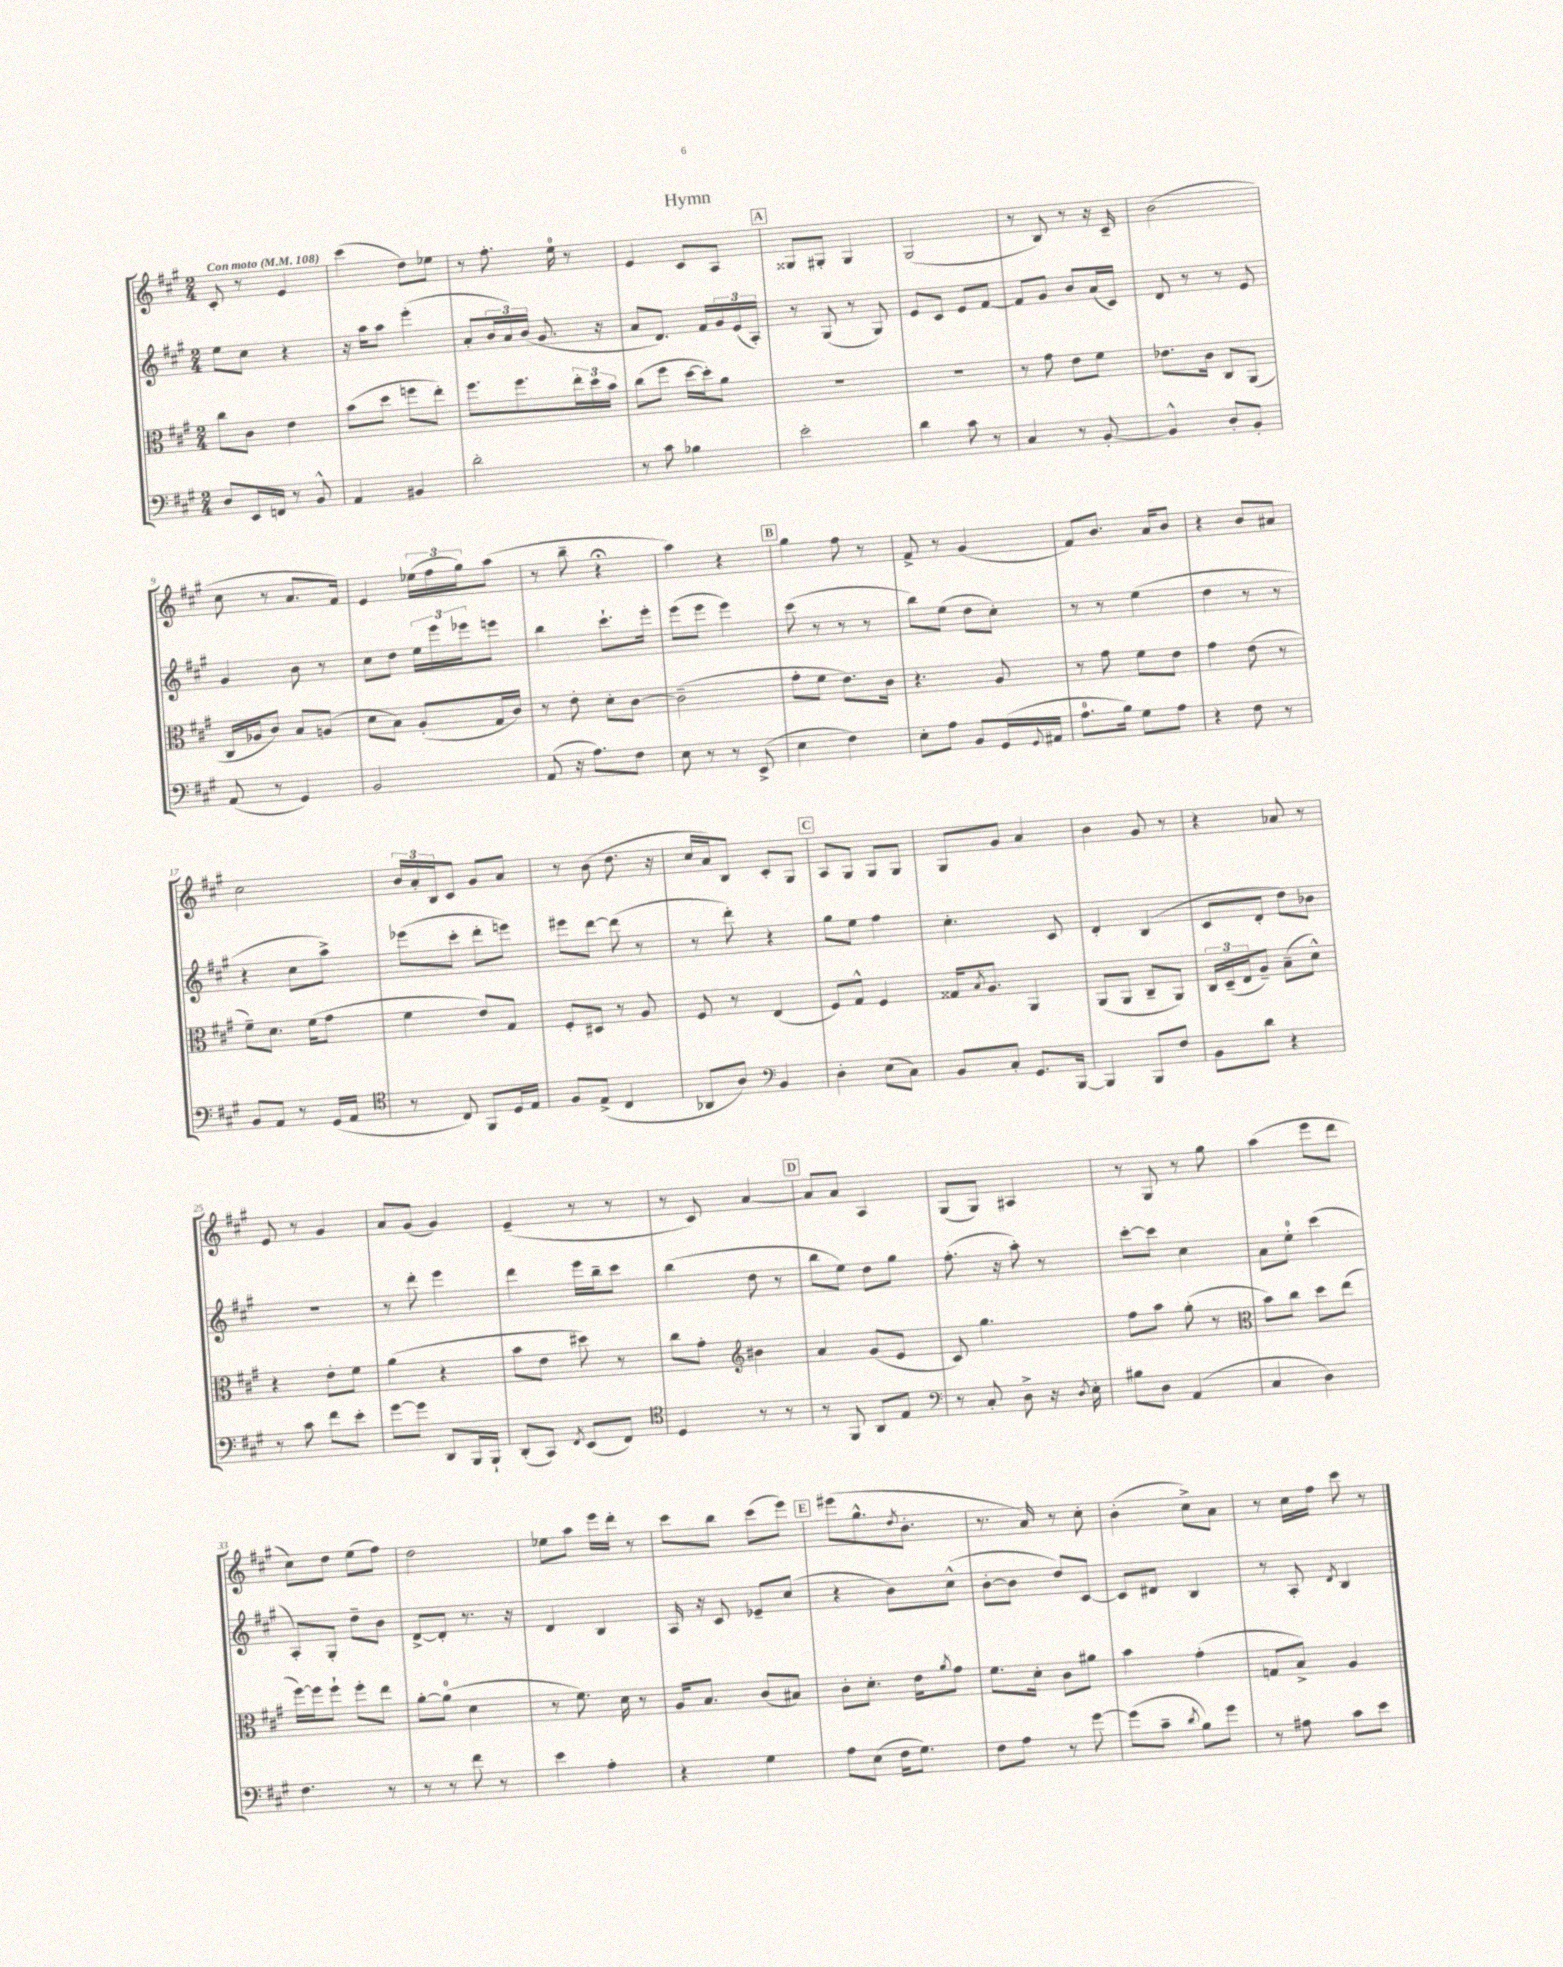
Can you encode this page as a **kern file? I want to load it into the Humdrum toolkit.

**kern	**kern	**kern	**kern
*part4	*part3	*part2	*part1
*staff4	*staff3	*staff2	*staff1
*clefF4	*clefC3	*clefG2	*clefG2
*k[f#c#g#]	*k[f#c#g#]	*k[f#c#g#]	*k[f#c#g#]
*M2/4	*M2/4	*M2/4	*M2/4
*MM108	*MM108	*MM108	*MM108
=1	=1	=1	=1
!	!	!	!LO:TX:a:B:t=Con moto
8D/L	8cc#\L	8ee\L	8c#'/
16EE/L	8c#\J	8cc#\J	8r
16FFn/JJ	.	.	.
8r	4e\	4r	4e/
8BB^^/	.	.	.
=2	=2	=2	=2
4AA/	(8b\L	16r	(4ccc#\
.	.	16aa\KL	.
.	8dd\J	8aa\J	.
4BB#X/	8ffn\L	(4eee'\	8dd\L)
.	8ee'\J)	.	8ee-X\J
=3	=3	=3	=3
2d'\	8.ff#\L	8a'/L	8r
.	.	24b/L	8.ff#'\
.	.	24a/)	.
.	8.ff#\	.	.
.	.	(24b/JJ	.
.	.	8.g#/	.
.	.	.	16ee\
.	24ee'\L	.	8r
.	24dd\	.	.
.	.	16r	.
.	24b\JJ	.	.
=4	=4	=4	=4
8r	(8cc#\L	8a/L	4e/
8c#\	8ff#\J	8.d/J)	.
4B-X\	[16dd\LL	.	8c#/L
.	16dd'\J])	16f#/LL	.
.	8a\J	24g#/	8A/J
.	.	(24e/	.
.	.	24A'/JJ)	.
!!LO:REH:place=s1:t=A
=5	=5	=5	=5
2e'\	2r	8r	8G##X/L
.	.	(8G#/	8G#X'/J
.	.	8r	4G#/
.	.	8G#/)	.
=6	=6	=6	=6
4d\	2r	8e/L	(2G#/
.	.	8c#/J	.
8c#\	.	8e/L	.
8r	.	[8f#/J	.
=7	=7	=7	=7
4C#/	8r	8f#/L]	8r
.	8g#\	8g#/J	8B/)
8r	8e\L	8b/L	8r
[8BB'/	8f#\J	(16a/L	16r
.	.	16c#/JJ)	16c#~/
=8	=8	=8	=8
4BB^^/]	8.e-X\L	8d/	(2b\
.	.	8r	.
.	16c#\Jk	.	.
8D'/L	8C#/L	8r	.
8BB'/J	(8AA/J	8e/	.
!!LO:LB:g=z
=9	=9	=9	=9
(8AA/	16C#/LL	4g#/	8cc#\
.	16A-X/J	.	.
8r	8c#/J)	.	8r
4GG#/)	8B/L	8b\	8.a/L
.	(8An/J	8r	.
.	.	.	16f#/Jk)
=10	=10	=10	=10
2BB/	8d\L	8cc#\L	4e/
.	8B\J)	8dd\J	.
.	(8A'/L	24ee\LL	(24ee-X\LL
.	.	24eee\	24ff#\
.	.	24eee-X\J	24gg#\J)
.	16G#/L	8eeen\J	(8aa\J
.	16c#/JJ)	.	.
=11	=11	=11	=11
(8AA/	8r	4bb\	8r
16r	8e'\	.	8bb~\
8.A\L)	.	.	.
.	8d'\L	8.ccc#`\L	4r;<
8F#\J	[8c#\J	.	.
.	.	16eee'\Jk	.
=12	=12	=12	=12
8E\	(2c#~\]	(8eee\L	4aa\)
8r	.	8eee\J	.
8r	.	4eee\)	4r
(8EE^/	.	.	.
!!LO:REH:place=s1:t=B
=13	=13	=13	=13
4E\	8g#'\L	(8ccc#\	4gg#\
.	8f#\J	8r	.
4F#\)	8.e\L)	8r	8ff#\
.	.	8r	8r
.	16c#\Jk	.	.
=14	=14	=14	=14
8E'\L	4.r	8bb\L)	8f#^/
8A\J	.	(8ee\J	8r
8BB/L	.	8dd\L	(4g#/
(16GG#/L	8A/	8cc#'\J)	.
8qqGG#/	.	.	.
16AA#X/JJ	.	.	.
=15	=15	=15	=15
8.A\L	8r	8r	8f#/L)
.	8g#\	8r	8.b/J
16B\Jk)	.	.	.
8G#\L	8f#\L	(4ee\	.
.	.	.	16a/KL
8A\J	8e\J	.	8b/J
=16	=16	=16	=16
4r	4g#\	4dd\	4r
8F#\	(8e\	8r	8b/L
8r	8r	8r	8a#X/J
!!LO:LB:g=z
=17	=17	=17	=17
8BB/L	8f#~\L)	4r	2cc#\
8AA/J	8.d\J	.	.
8r	.	8cc#\L	.
.	(16f#\KL	.	.
(16GG#/LL	8g#\J	8aa^\J)	.
16AA/JJ	.	.	.
=18	=18	=18	=18
*clefC4	*	*	*
8r	4f#\	(8eee-X\L	24b/LL
.	.	.	24a'/
.	.	.	24B/J
8C#/)	.	8ccc#'\J	8c#/J
8FF#/L	8e/L)	8ddd'\L	8g#/L
16D/L	8G#/J	8eeen\J)	8a/J
16E/JJ	.	.	.
=19	=19	=19	=19
8F#/L	8F#'/L	8eee#X\L	8r
(8E^/J	8D#X/J	[8ddd\J	(8b\
4C#/	8r	(8ddd\]	8.dd\
.	8A/	8r	.
.	.	.	16r
=20	=20	=20	=20
8AA-X/L	8F#/	8r	16cc#/LL
.	.	.	16a/J)
8A/J)	8r	8ddd'\)	8B/J
*clefF4	*	*	*
4BB/	(4E/	4r	8c#'/L
.	.	.	8G#/J
!!LO:REH:place=s1:t=C
=21	=21	=21	=21
4D'\	8F#/L)	8gg#\L	8A/L
.	8G#^^/J	8ee\J	8G#/J
(8E\L	4F#/	4ff#\	8G#/L
8C#\J)	.	.	8G#/J
=22	=22	=22	=22
8BB/L	16G##X/KL	4.cc#'\	8G#/L
.	8qB/	.	.
.	8.A/J	.	.
8C#'/J	.	.	8g#/J
8.GG#/L	4AA/	.	4a/
.	.	8c#/	.
[16BBB/Jk	.	.	.
=23	=23	=23	=23
4BBB/]	(8AA/L	4d'/	4b\
.	8AA/J	.	.
8BBB/L	8C#~/L	(4B/	8g#/
8F#/J	8AA/J)	.	8r
=24	=24	=24	=24
8BB\L	24C#/LL	8c#/L	4r
.	(24D~/	.	.
.	24E/J	.	.
8d\J	8A~/J)	8d'/J	.
4r	(8B~\L	8dd\L)	8a-X/
.	8d^^\J)	8b-X\J	8r
!!LO:LB:g=z
=25	=25	=25	=25
8r	4r	2r	8e/
8c#\	.	.	8r
8f#\L	8e'\L	.	4g#/
8e'\J	8f#\J	.	.
=26	=26	=26	=26
[8g#\L	(4a\	8r	8a/L
8g#\J]	.	8ddd'\	(8g#/J
8DD/L	4r	4eee\	4g#/)
16BBB/L	.	.	.
16BBB`/JJ	.	.	.
=27	=27	=27	=27
(8DD'/L	8b\L	4ddd\	(4e~/
8CC#/J)	8e\J	.	.
8qFF#/	.	.	.
(8EE/L	8dd#X\)	16eee\LL	8r
.	.	16bb~\J	.
8FF#/J)	8r	8ccc#\J	8r
=28	=28	=28	=28
*clefC4	*	*	*
4D/	8cc#\L	(4bb\	8r
.	8g#'\J	.	8c#/)
*	*clefG2	*	*
8r	4b#X\	8dd\	[4a/
8r	.	8r	.
!!LO:REH:place=s1:t=D
=29	=29	=29	=29
8r	4a/	8bb\L	8a/L]
8FF#/	.	8ee\J)	8a/J
8AA/L	(8g#/L	8dd\L	4A/
8E/J	8e/J	8gg#\J	.
=30	=30	=30	=30
*clefF4	*	*	*
8r	8c#/)	(8.ff#'\	(8G#/L
8C#'/	4.gg#\	.	8G#/J)
.	.	16r	.
8D^\	.	8aa'\)	4A#X/
16r	.	8r	.
8qD/	.	.	.
16E'\	.	.	.
=31	=31	=31	=31
8B#X\L	8ff#\L	[8ccc#'\L	8r
8D\J	8aa\J	8ccc#\J]	8G#/
(4AA/	(8gg#'\	4cc#\	8r
.	8r	.	8gg#\
=32	=32	=32	=32
*	*clefC3	*	*
4C#/	8b\L)	8a\L	(4aa\
.	8cc#\J	8ee'\J	.
4D\)	8dd\L	(4ccc#\	8eee\L
.	(8ee\J	.	8ddd\J
!!LO:LB:g=z
=33	=33	=33	=33
4.F#\	[16ff#\LL)	8A'/L)	8cc#\L)
.	16ff#\J]	.	.
.	8ff#`\J	8G#'/J	8dd\J
.	8ff#'\L	8dd~\L	(8ee\L
8r	8ee\J	8b\J	8ff#\J)
=34	=34	=34	=34
8r	[8a'\L	[8d^/L	2dd\
8r	(8a\J]	8d'/J]	.
8f#\	4d\	8.r	.
8r	.	.	.
.	.	16r	.
=35	=35	=35	=35
4e\	8r	4d/	8ee-X\L
.	8.f#\)	.	8aa\J
4A'\	.	4B/	16eee\LL
.	16d\	.	16ddd'\JJ
.	8r	.	8r
=36	=36	=36	=36
4r	16A/KL	16A/	8ccc#\L
.	8.B/J	16r	.
.	.	8c#/	8bb\J
4G#\	(8c#/L	8e-X~/L	(8ccc#\L
.	8B#X/J)	(8cc#/J	8eee\J)
!!LO:REH:place=s1:t=E
=37	=37	=37	=37
8A\L	8c#'\L	4r	(8eee#X\L
(8E\J	8.d'\J	.	8.gg#^^\
16F#\KL	.	8b\L)	.
.	.	.	8qdd/
8.G#\J)	16e\KL	.	8.b'\J
.	8qa/	.	.
.	8g#\J	(8cc#^^\J	.
=38	=38	=38	=38
8F#\L	8.f#\L	[8b'\L	8.r
8A\J	.	8b\J]	.
.	16d'\Jk	.	16a/)
8r	8c#\L	8dd/L)	8r
[8g#\	8a#X\J	[8c#/J	8cc#'\
=39	=39	=39	=39
(8g#\L]	4b\	8c#/L]	(4b'\
8c#~\J	.	8d#X/J	.
8qd/	.	.	.
8B\L)	(4g#'\	4B/	8cc#^\L)
8g#\J	.	.	8a\J
=40	=40	=40	=40
8r	8Gn/L	8r	8r
8A#X\	8B^/J)	8A'/	16cc#\LL
.	.	.	16ff#\JJ
.	.	8qd/	.
8c#\L	4A/	4B/	8ccc#\
8e\J	.	.	8r
==	==	==	==
*-	*-	*-	*-
